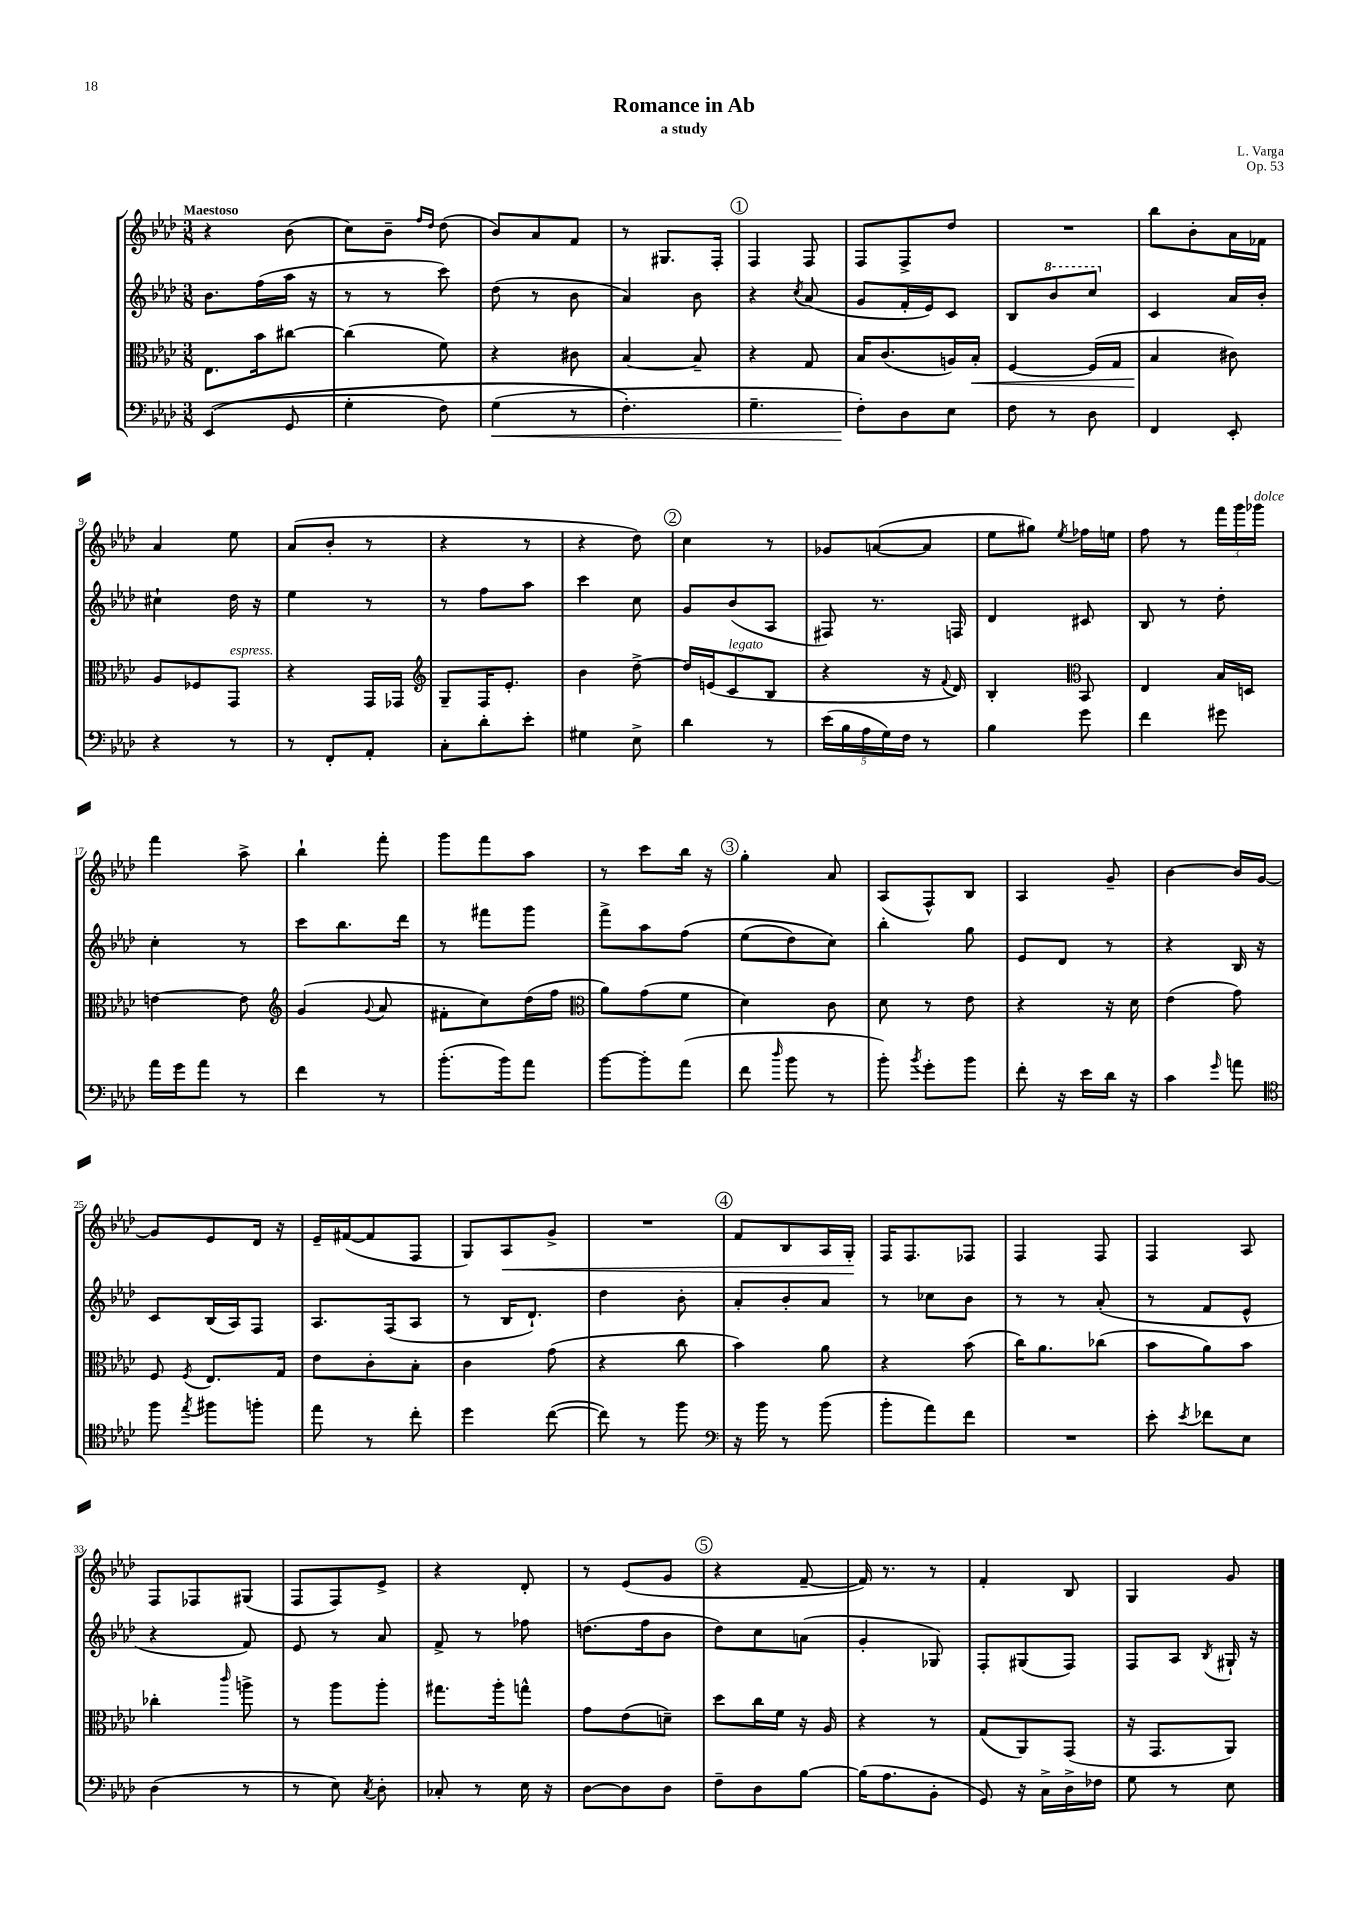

**kern	**kern	**kern	**kern
*staff4	*staff3	*staff2	*staff1
*clefF4	*clefC3	*clefG2	*clefG2
*k[b-e-a-d-]	*k[b-e-a-d-]	*k[b-e-a-d-]	*k[b-e-a-d-]
*M3/8	*M3/8	*M3/8	*M3/8
&((4EE-	8.E-	8.b-	4r
.	16b-	(16ff	.
8GG	[8cc#	16aa-	(8b-
.	.	16r	.
=	=	=	=
4G'	(4cc#]	8r	8cc)
.	.	8r	8b-~
.	.	.	16qqff
.	.	.	16qqdd-
8F)	8f)	8ccc)	(8dd-
=	=	=	=
(4G	4r	(8dd-	8b-)
.	.	8r	8a-
8r	8c#	8b-	8f
=	=	=	=
4.F'&)	[4B-	4a-)	8r
.	.	.	8.G#
.	8B-~]	8b-	.
.	.	.	16F'
=	=	=	=
4.G~	4r	4r	4F
.	.	8qcc	.
.	8G	(8a-	8F
=	=	=	=
8F')	16B-	8g	8F
.	(8.c	.	.
8D-	.	16f'	8F^
.	.	16e-)	.
8E-	16A)	8c	8dd-
.	16B-'	.	.
=	=	=	=
8F	[4F	8B-	4.r
8r	.	8bb-	.
8D-	(16F]	8ccc	.
.	16G	.	.
=	=	=	=
4FF	4B-	4c	8bb-
.	.	.	8b-'
8EE-'	8c#)	16a-	16a-
.	.	16b-'	16f-
=	=	=	=
4r	8A-	4cc#`	4a-
.	8F-	.	.
8r	8GG	16dd-	8ee-
.	.	16r	.
=	=	=	=
8r	4r	4ee-	(8a-
8FF'	.	.	8b-'
8AA-'	16GG	8r	8r
.	16GG-	.	.
=	=	=	=
*	*clefG2	*	*
8C'	8G~	8r	4r
8d-'	16F	8ff	.
.	8.e-'	.	.
8e-'	.	8aa-	8r
=	=	=	=
4G#	4b-	4ccc	4r
8E-^	[8dd-^	8cc	8dd-)
=	=	=	=
4d-	16dd-]	8g	4cc
.	(16e	.	.
.	8c	(8b-	.
8r	8B-	8A-	8r
=	=	=	=
(20e-	4r	8F#)	8g-
20B-	.	.	.
20A-	.	.	.
.	.	8.r	([8a
20G)	.	.	.
20F	.	.	.
8r	16r	.	8a]
.	8qqf	.	.
.	16d-)	16F	.
=	=	=	=
4B-	4B-'	4d-	8ee-
.	.	.	8gg#)
*	*clefC3	*	*
.	.	.	8qee-
8g	8BB-	8c#	16ff-
.	.	.	16ee
=	=	=	=
4f	4E-	8B-	8ff
.	.	8r	8r
8g#	16B-	8dd-'	24fff
.	.	.	24ggg
.	16D	.	.
.	.	.	24ggg-
=	=	=	=
16a-	[4e	4cc'	4fff
16g	.	.	.
8a-	.	.	.
8r	8e]	8r	8aa-^
=	=	=	=
*	*clefG2	*	*
4f	(4g	8ccc	4bb-`
.	.	8.bb-	.
.	8qqg	.	.
8r	8a-	.	8fff'
.	.	16ddd-	.
=	=	=	=
(8.b-'	8f#'	8r	8ggg
.	8cc)	8fff#	8fff
16b-)	.	.	.
8a-	(16dd-	8ggg	8aa-
.	16ff	.	.
=	=	=	=
*	*clefC3	*	*
[8b-	8a-)	8fff^	8r
8b-']	(8g	8aa-	8ccc
(8a-	8f	&(8ff	16bb-
.	.	.	16r
=	=	=	=
8f	4d-)	(8ee-	4gg'
16qqdd-	.	.	.
8b-	.	8dd-)	.
8r	8c	8cc&)	8a-
=	=	=	=
8b-')	8d-	4bb-'	(8A-
8qb-	.	.	.
8g'	8r	.	8F^^)
8b-	8e-	8gg	8B-
=	=	=	=
8f'	4r	8e-	4A-
16r	.	8d-	.
16e-	.	.	.
16d-	16r	8r	8g~
16r	16d-	.	.
=	=	=	=
4c	(4e-	4r	[4b-
16qqg	.	.	.
8a	8g)	16B-	16b-]
.	.	16r	[16g
=	=	=	=
*clefC4	*	*	*
8ff	8F	8c	8g]
8qee-	8qF	.	.
8ff#	8.E-	(16B-	8e-
.	.	16A-)	.
8ff'	.	8F	16d-
.	16G	.	16r
=	=	=	=
8ee-	8e-	8.A-	16e-~
.	.	.	([16f#
8r	8c'	.	8f#]
.	.	(16F	.
8cc'	8B-'	8A-	8F
=	=	=	=
4dd-	4c	8r	8G)
.	.	16B-	8A-
.	.	8.d-`)	.
([8cc	(8g	.	8g^
=	=	=	=
8cc])	4r	4dd-	4.r
8r	.	.	.
8ff	8cc	8b-'	.
=	=	=	=
*clefF4	*	*	*
16r	4b-)	8a-'	8f
16b-	.	.	.
8r	.	8b-'	8B-
(8b-	8a-	8a-	16A-
.	.	.	16G'
=	=	=	=
8b-'	4r	8r	16F
.	.	.	8.F
8a-)	.	8cc-	.
8f	(8b-	8b-	8F-
=	=	=	=
4.r	16cc)	8r	4F
.	8.a-	.	.
.	.	8r	.
.	(8cc-	(8a-'	8F
=	=	=	=
8e-'	8b-	8r	4F
8qe-	.	.	.
8f-	8a-)	8f	.
8E-	8b-	8e-^^	8A-
=	=	=	=
(4D-	4cc-'	4r	8F
.	.	.	8F-
.	16qqccc	.	.
8r	8aa^	8f)	(8G#
=	=	=	=
8r	8r	8e-	8F
8E-)	8aa-	8r	8F)
8qC	.	.	.
8D-'	8aa-'	8a-	8e-^
=	=	=	=
8C-'	8.gg#	8f^	4r
8r	.	8r	.
.	16aa-'	.	.
16E-	8gg^^	8ff-	8d-'
16r	.	.	.
=	=	=	=
[8D-	8g	(8.dd	8r
8D-]	(8e-	.	(8e-
.	.	16ff	.
8D-	8d~)	8b-	8g
=	=	=	=
8F~	8dd-	8dd-)	4r
8D-	16cc	8cc	.
.	16f	.	.
[8B-	16r	(8a	[8f~
.	16A-	.	.
=	=	=	=
(16B-]	4r	4g'	16f])
8.A-	.	.	8.r
8BB-'	8r	8G-)	8r
=	=	=	=
8GG)	(8G	8F'	4f'
16r	8AA-)	(8G#	.
16C^	.	.	.
16D-^	(8GG	8F)	8B-
16F-	.	.	.
=	=	=	=
8G	16r	8F	4G
.	8.GG	.	.
8r	.	8A-	.
.	.	8qB-	.
8E-	8AA-)	16G#`	8g
.	.	16r	.
==	==	==	==
*-	*-	*-	*-
